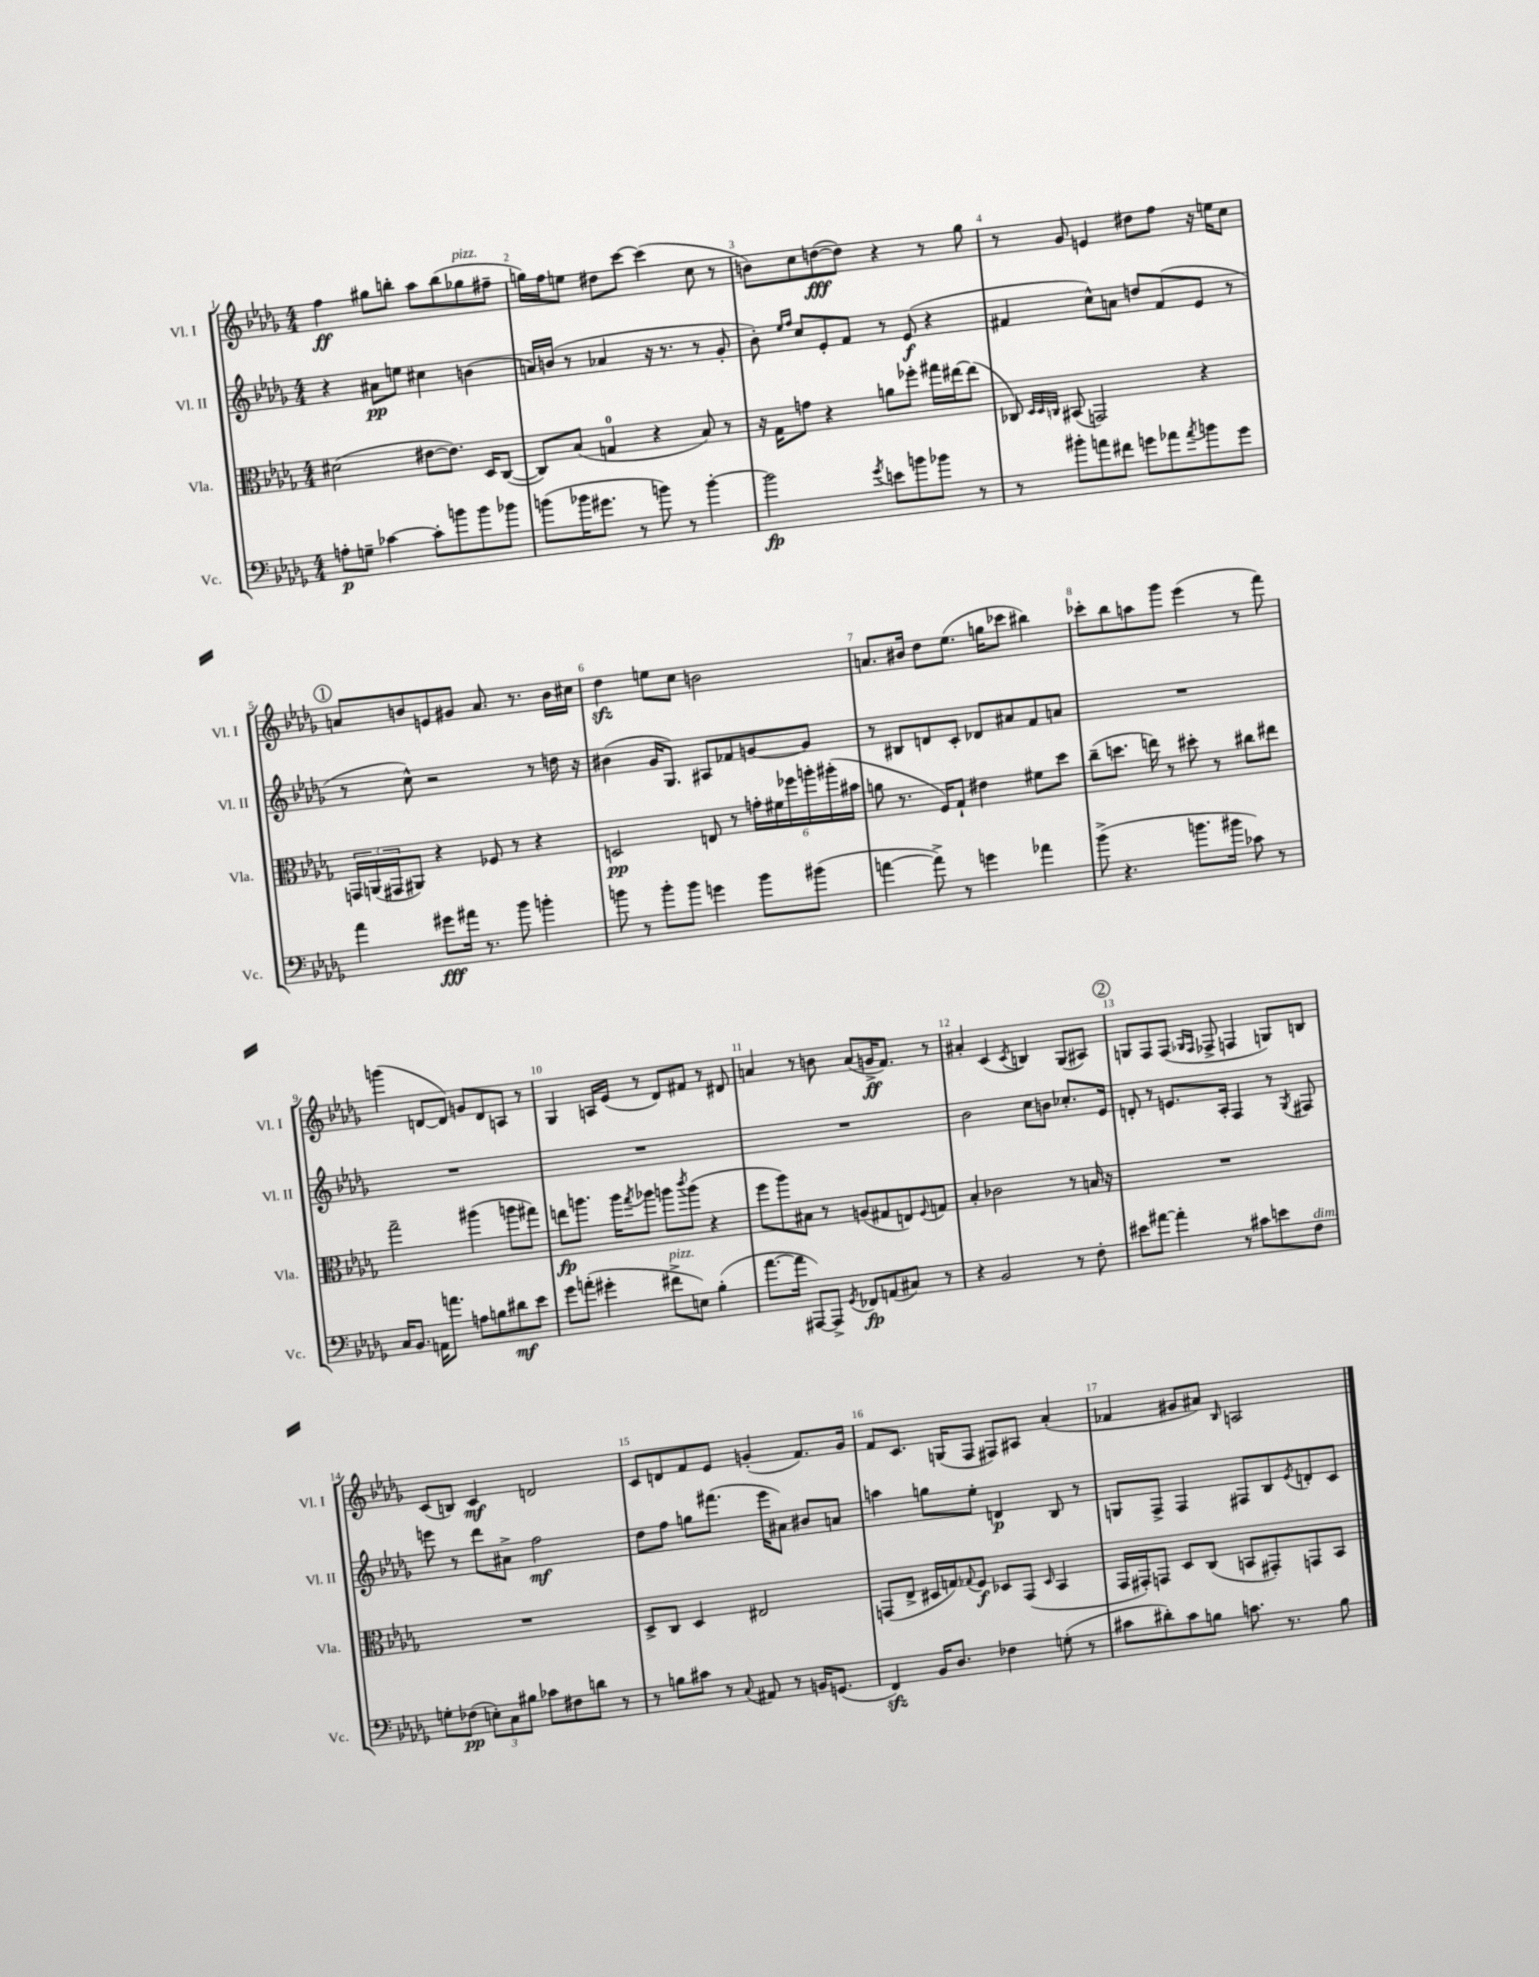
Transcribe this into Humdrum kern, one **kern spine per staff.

**kern	**kern	**kern	**kern
*staff4	*staff3	*staff2	*staff1
*clefF4	*clefC3	*clefG2	*clefG2
*k[b-e-a-d-g-]	*k[b-e-a-d-g-]	*k[b-e-a-d-g-]	*k[b-e-a-d-g-]
*M4/4	*M4/4	*M4/4	*M4/4
8A'	(2d#	4r	4ff
8G~	.	.	.
[4c-	.	8a#	8gg#
.	.	8ee	8bb'
8c-']	[8e#	4cc#	8aa-
8b	8.e#])	.	(8bb
8b	.	(4b	8gg-
.	16D-	.	.
8b-	([8C	.	8ff#~
=	=	=	=
(8b	8C])	16a)	16gg)
.	.	(16b	16ff
16b-	(8B-	8r	8ee
8.g#	.	.	.
.	4G	4a-	8dd#
8r	.	.	[8ccc
8b)	4r	16r	(4ccc]
.	.	8.r	.
8r	.	.	.
[4b'	8B-)	8r	8cc
.	8r	8g-'	8r
=	=	=	=
2b]	16r	8b-')	8b)
.	16G-	.	.
.	.	16qqee-	.
.	.	16qqff	.
.	8g	8cc	8cc
.	4r	8e-'	([8dd
.	.	8f	8dd])
8qg-	.	.	.
8e	8a	8r	4r
8b	8ff-'	(8e-	.
8b-	16gg#	4r	8r
.	[16ee#	.	.
8r	(8ee#]	.	8gg-
=	=	=	=
8r	8C-)	4f#	8r
.	32qqD-	.	.
.	32qqD-	.	.
.	32qqC	.	.
8b#'	(8BB#	.	8g-
8a	2GG)	8cc^^)	4e
8f#	.	8a	.
8g	.	8dd	8dd#
8a-	.	(8f#	8ff
8qa-	.	.	.
8b	4r	8e-	16r
.	.	.	16ee
8g	.	8r	8cc
=	=	=	=
4a-	24GG	8r	8a
.	(24AA	.	.
.	24GG#	.	.
.	8AA#)	8cc^^)	8b
8g#	4r	2r	8e
16a#	.	.	8g#
8.r	.	.	.
.	8F-	.	8.a
8b-	8r	.	.
.	.	.	8.r
4b'	4r	8r	.
.	.	16dd	16b
.	.	16r	16cc#
=	=	=	=
8b	2D	(4b#	4dd-
8r	.	.	.
8b'	.	16g-	8ee
.	.	8.G-)	.
8b	.	.	8cc
4g	8E	8A#	2b
.	8r	8f-	.
8b	24g'	[8g	.
.	24f#	.	.
.	24ff-	.	.
(8b#	24aa'	8g]	.
.	(24aa#'	.	.
.	24b#	.	.
=	=	=	=
[4a	8a	8r	8.a
.	8.r	8B#	.
.	.	.	16b#
8a^])	.	8d	8dd-
.	16F)	.	.
8r	8G-`	8c'	(8.ee-
4g	4e#	8d-	.
.	.	.	16gg
.	.	8a#	8ccc-
4a-	8f#	8f	4bb#)
.	8dd-	8a	.
=	=	=	=
(8b-^	(8cc~	1r	8ccc-'
4.r	8.dd	.	8bb-
.	.	.	8aa
.	16ee)	.	.
.	8r	.	8ggg-
8.b	8dd#'	.	(4eee-
.	8r	.	.
16b#	.	.	.
8c-)	8cc#	.	8r
8r	8ee#	.	8fff)
=	=	=	=
16C	2gg-~	1r	(4ggg
8.BB-	.	.	.
16AA	.	.	[8d
8.a	.	.	.
.	.	.	8d])
8A	(4aa#	.	8g
8B	.	.	8d
8d#	8aa	.	8A
8e-	8gg#)	.	8r
=	=	=	=
8g-	8ee	1r	4G-
(8a'	8.aa	.	.
4g#'	.	.	16A
.	16aa	.	(16e-
.	8qgg-	.	.
.	8aa-	.	8r
8f#^	8aa	.	8d-)
.	8qccc	.	.
8E)	(8aa	.	8f#
(4B-'	4r	.	8r
.	.	.	8d#
=	=	=	=
[8.a-	8ff	1r	4a
.	8aa-)	.	.
16a-]	.	.	.
[8AAA#)	8B#	.	8r
8AAA#^]	8r	.	8b
8qGG-	.	.	.
8FF-	(8A	.	(8a
(8AA	8G#	.	16g^
.	.	.	8.f)
8C#)	8E)	.	.
.	8qqF	.	.
8r	8G	.	8r
=	=	=	=
4r	4B-'	2b-	4a#'
2BB-	2c-	.	(4c
.	.	.	8qc
.	.	8cc	4B)
.	.	8b	.
8r	8r	8.cc-'	(8G-
8F'	16B	.	8A#)
.	16r	16e-	.
=	=	=	=
8e#	1r	8d'	8G
[8a#	.	8r	8F
4a#']	.	8.e	(8F
.	.	.	16qqG-
.	.	.	16qqF
.	.	.	8F-^
.	.	16A-'	.
8r	.	4F	4F
8c#	.	.	.
8e	.	8r	8G)
.	.	8qG-	.
8F	.	8F#	8B
=	=	=	=
8G'	1r	8eee	(8c
(8F-	.	8r	8B)
12E')	.	8ddd-	4c
12C	.	.	.
.	.	8a#^	.
12B#	.	.	.
8c-	.	2ff	2d
8F#	.	.	.
8d	.	.	.
8r	.	.	.
=	=	=	=
8r	8D-^	8dd-	8c
8B	8C	8ff	8d
8c#	4D-	8gg	8f
8r	.	(8.fff#	8e-
8qqC	.	.	.
8AA#	2E#	.	(4g'
.	.	16eee-	.
8r	.	8a#)	.
16BB	.	8b#	8.f)
(8.GG	.	.	.
.	.	8a	.
.	.	.	16g
=	=	=	=
4FF)	(8GG	4aa	8f
.	8E-^	.	8.c
16BB-	16D#	8gg	.
8.D-	16G)	.	(16G
.	8qqG-	.	.
.	8F	8ee-'	8F
4F-	8D-	4d	8F#)
.	(8GG	.	8A#
.	16qqD-	.	.
(8G'	4BB-	8B-	(4a-'
8r	.	8r	.
=	=	=	=
8c#	16GG-	8G	4f-
.	16GG#')	.	.
8d#')	8GG	8F^	.
8c#	8D-	4F	8g#
8B	(8C	.	8a#)
.	.	.	16qqB-
8.c	8BB	8F#	2A
.	8GG#')	8B-	.
8.r	.	.	.
.	.	8qe-	.
.	8GG	8d'	.
8B	8BB	8c	.
==	==	==	==
*-	*-	*-	*-
